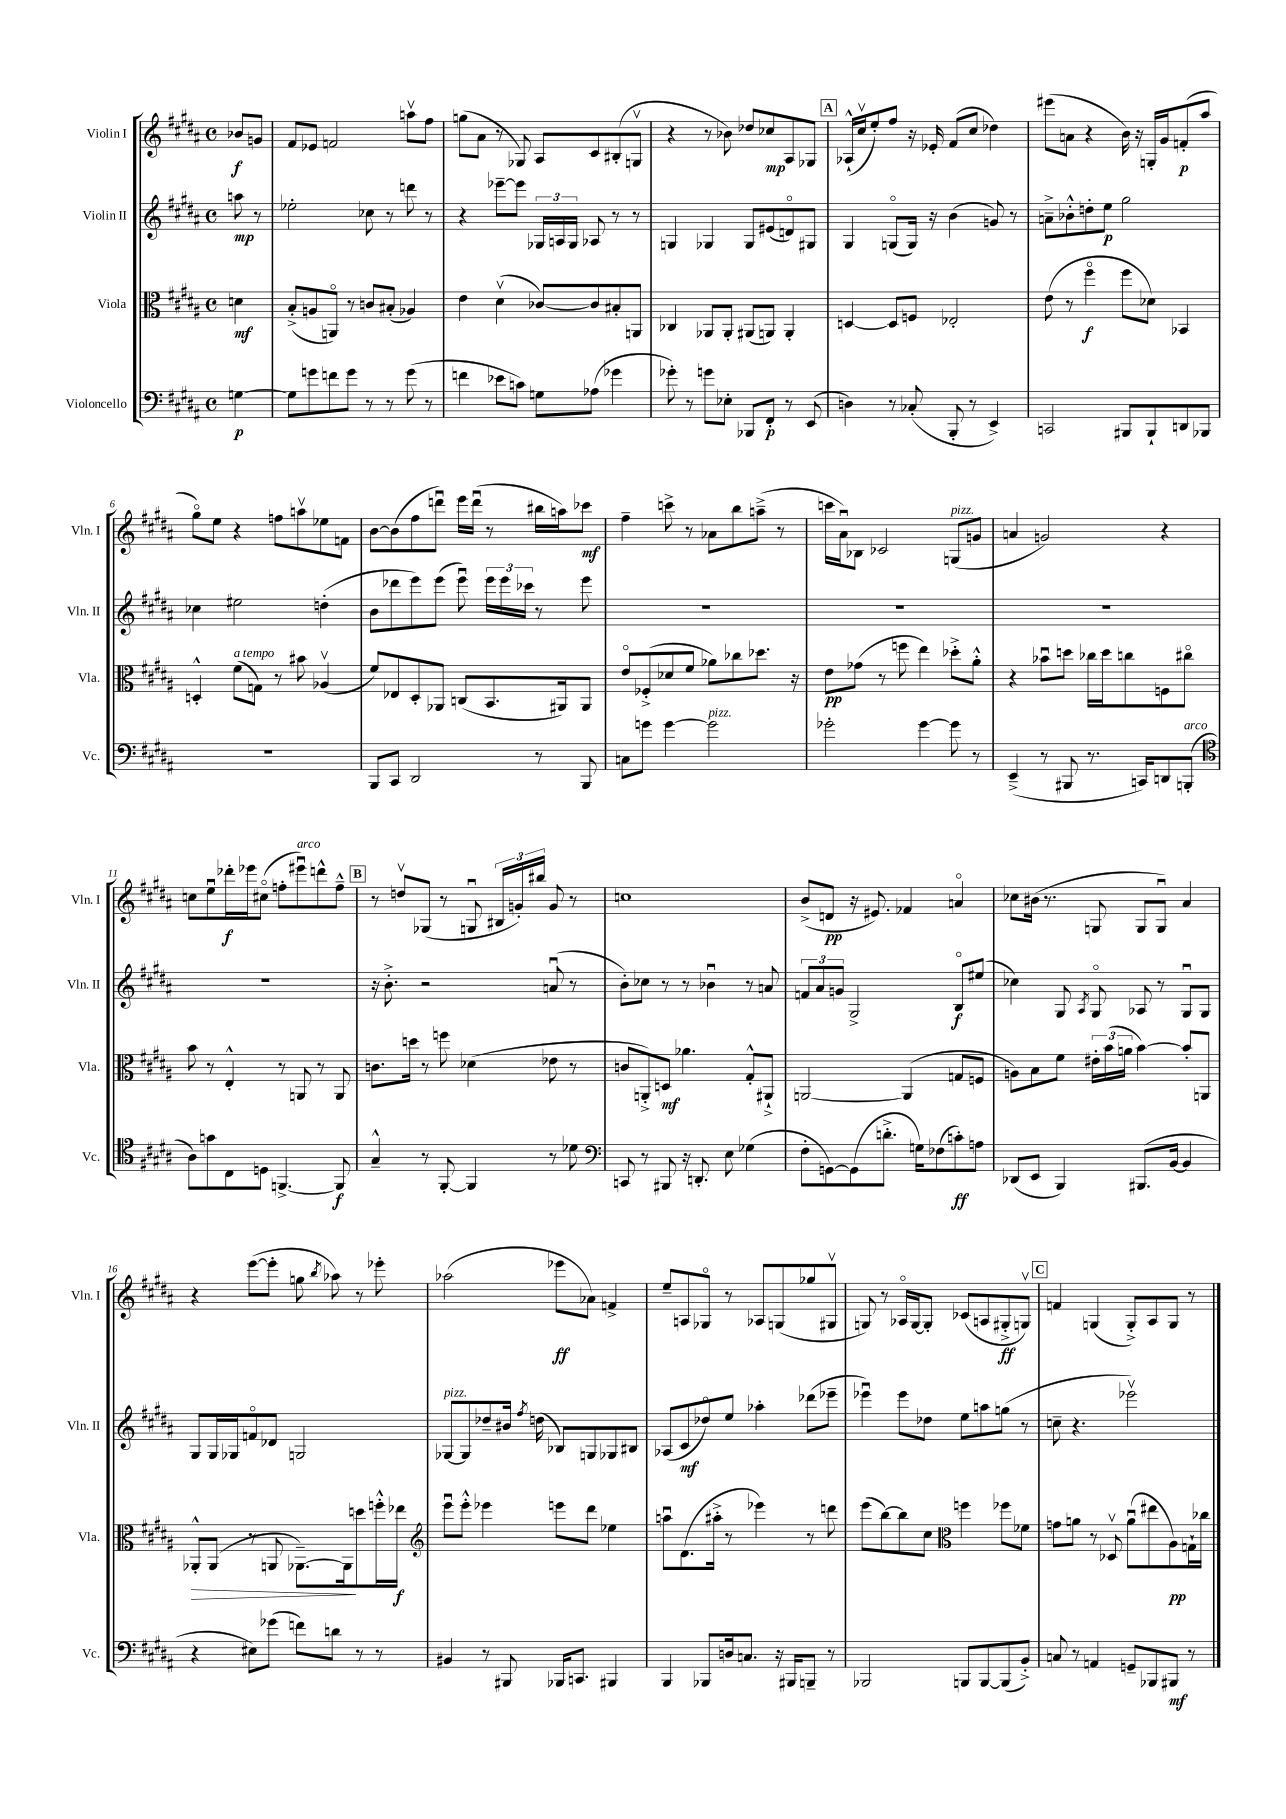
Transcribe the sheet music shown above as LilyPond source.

<<
\new StaffGroup <<
\new Staff = "s0" \with { instrumentName = "Violin I" shortInstrumentName = "Vln. I" } {
    \clef treble \key b \major \defaultTimeSignature \time 4/4 \partial 4
    \autoBeamOff bes'8[\f g'8] |
    fis'8[ ees'8] f'2 a''8[\upbow fis''8] |
    g''8[( ais'8] r8 ges8) ais8[ cis'8 bis8-.( g8]\upbow |
    r4 r8 bes'8) des''8[ ces''8\mp ais8 ges8] |
    \mark \markup { \box "A" } aes16[-!-^( cis''16\upbow e''8-.) fis''8] r16 ees'16-. fis'8[( cis''8] des''4) |
    eis'''8[( a'8] r4 b'16) r16 g16[-. gis'16 f'8-.\p( ais''8] |
    gis''8[\flageolet) e''8] r4 f''8[ a''8\upbow ees''8 f'8] |
    b'8[~ b'8( fis''8 d'''8]\downbow) e'''16[ d'''16]\downbow( r8 bis''16[ a''16) ces'''8]\mf |
    fis''4-- c'''8-> r8 aes'8[ b''8 a''8]--->( r8 |
    c'''16[ ais'16\downbow) bes8] ces'2 g8[^\markup { \italic "pizz." }( g'8] |
    a'4 g'2) r4 |
    c''8[ e''8\downbow des'''16-.\f ees'''16 cis''8]\flageolet( f''8[-. eis'''8\downbow^\markup { \italic "arco" }) d'''8-^ f''8]---^ |
    \mark \markup { \box "B" } r8 d''8[\upbow ges8]( r8 g8\downbow \tuplet 3/2 { bis16[ g'16-.) bis''16] } g'8 r8 |
    c''1 |
    b'8[->( d'8]\pp r16 eis'8.) fes'4 a'4\flageolet |
    ces''8[ bis'16]( r8. g8 g8[ g8]\downbow) ais'4 |
    r4 e'''8[~( e'''8]-. g''8 \acciaccatura { b''8 } aes''8) r8 ees'''8-. |
    aes''2( ees'''8[\ff aes'8]) f'4-> |
    e''8[-- a8 ges8]\flageolet r8 aes8[ g8( ges''8 gis8]\upbow |
    g8) r8 aes16[\flageolet g16~ g8]-. ces'8[( a8 gis8-.->\ff g8]\upbow) |
    \mark \markup { \box "C" } f'4 g4( g8[-.->) ais8 g8] r8 \bar "|." |
}
\new Staff = "s1" \with { instrumentName = "Violin II" shortInstrumentName = "Vln. II" } {
    \clef treble \key b \major \defaultTimeSignature \time 4/4 \partial 4
    \autoBeamOff a''8\mp r8 |
    ees''2-. ces''8 r8 d'''8 r8 |
    r4 ees'''8[~-- ees'''8] \tuplet 3/2 { ges16[ a16 ges16] } aes8 r8 r8 |
    g4 ges4 ges8[ eis'8( d'8\flageolet) gis8] |
    \mark \markup { \box "A" } gis4 g8[\flageolet( g16]) r16 b'4( g'8) r8 |
    a'8[---> bes'8-.-^ d''8-. e''8]\p gis''2 |
    ces''4 eis''2 d''4-.( |
    b'8[ des'''8 e'''8) e'''8]( e'''8\downbow) \tuplet 3/2 { e'''16[ e'''16 ces'''16] } r8 e'''8 |
    R1 |
    R1 |
    R1 |
    R1 |
    \mark \markup { \box "B" } r16 b'8.-.-> r2 a'8\downbow( r8 |
    b'8[-.) ces''8] r8 r8 bes'4\downbow r8 a'8 |
    \tuplet 3/2 { f'8[ ais'8 g'8] } gis2-> b8[\flageolet\f eis''8]( |
    ces''4) gis8 \acciaccatura { ais8 } gis8\flageolet aes8 r8 gis8[\downbow gis8] |
    gis8[ gis16 ges16 f'8\flageolet des'8] g2 |
    ges8[~^\markup { \italic "pizz." } ges8 des''8-- bis'16] \acciaccatura { fis''8 } d''16( bes8[) g8 ges8 bis8] |
    aes8[( cis'8\mf des''8\flageolet) e''8] aes''4-. des'''8[( ees'''8]-- |
    ees'''4\downbow) ees'''8[ des''8] e''8[ a''8 g''8]( r8 |
    \mark \markup { \box "C" } c''8-- r4. ees'''2\upbow) \bar "|." |
}
\new Staff = "s2" \with { instrumentName = "Viola" shortInstrumentName = "Vla." } {
    \clef alto \key b \major \defaultTimeSignature \time 4/4 \partial 4
    \autoBeamOff d'4\mf |
    b8[-.->( a8 a,8]\flageolet) r8 c'8[ bis8]-.( aes4) |
    e'4 dis'4\upbow( ces'8[~) ces'8 bis8-. a,8] |
    ces4 aes,8[ aes,8]-. ais,8[( a,8]) a,4-. |
    \mark \markup { \box "A" } d4~ d8[ f8] ees2-. |
    e'8( r8 fis''4\flageolet\f fis''8[ des'8]) bes,4 |
    d4-.-^ fis'8[^\markup { \italic "a tempo" }( g8]) r8 bis'8 aes4\upbow( |
    fis'8[) ees8 dis8-. aes,8] c8[( b,8. ais,16) ais,8] |
    e'8[\flageolet fes8-.->( des'8 fis'8] aes'8[) ces''8 des''8.] r16 |
    e'8[\pp ges'8]( r8 f''8 e''4) des''8[-.-> ais'8]-.-^ |
    r4 bes'8[\downbow d''8] ces''16[ d''16 c''8 f8 cis''8]\flageolet |
    b'8 r8 e4-.-^ r8 a,8 r8 a,8 |
    \mark \markup { \box "B" } c'8.[ d''16] r8 f''8 des'4( ees'8 r8 |
    c'8[ a,8-.->) d8]\mf aes'4. gis8[-.-^ ais,8]-!-> |
    a,2~ a,4( g8[ f8] |
    a8[) b8 fis'8] \tuplet 3/2 { eis'16[-. b'16( a'16] } b'4~) b'8[-. a,8] |
    aes,8[-.-^\> aes,8]( r8 a,8 aes,8.[~--) aes,16\! d''8 f''16-.-^ ees''16]\f |
    \clef treble e'''8[\downbow e'''8]-.-^ ees'''4 e'''8[ dis'''8] ees''4 |
    a''8[\downbow dis'8.( ais''16]-.-> r8 ees'''4) r8 d'''8 |
    e'''8[( b''8~) b''8 cis''8] \clef alto f''4 fes''8[ fes'8] |
    \mark \markup { \box "C" } g'8[ a'8] r8 des8\upbow a'8[\downbow( eis''8 ais8\pp) g16-! ces''16] \bar "|." |
}
\new Staff = "s3" \with { instrumentName = "Violoncello" shortInstrumentName = "Vc." } {
    \clef bass \key b \major \defaultTimeSignature \time 4/4 \partial 4
    \autoBeamOff g4~\p |
    g8[ g'8 f'8 g'8] r8 r8 g'8( r8 |
    f'4 ees'8[ c'8]) g8[ aes8]( ges'4 |
    ges'8-.) r8 g'8[ ees8]-. bes,,8[ fis,8]-.\p r8 e,8( |
    \mark \markup { \box "A" } d4) r8 ces8-.( b,,8-. r8 e,4->) |
    c,2 bis,,8[ bis,,8-! d,8 bes,,8] |
    r1 |
    b,,8[ cis,8] dis,2 r8 b,,8 |
    c8[ g'8] g'4~ g'2^\markup { \italic "pizz." } |
    ges'2-. ges'4~ ges'8 r8 |
    e,4--->( r8 bis,,8 r8. c,16[) d,8 b,,8]-.^\markup { \italic "arco" }( |
    \clef tenor ais8[) g'8 cis8 d8] f,4.~-> f,8\f |
    \mark \markup { \box "B" } gis4---^ r8 fis,8~-. fis,4 r8 des'8 |
    \clef bass c,8 r8 bis,,8 r16 d,8.-. e8 ges4( |
    fis8[-. g,8~) g,8( d'8.]-.-> g16[) fes8( c'8-.\ff) a8] |
    des,8[( e,8] b,,4) bis,,8.[( b,16]~ b,4 |
    r4 eis8[) ges'8]( f'8[) d'8] r8 r8 |
    bis,4 r8 bis,,8 bes,,16[ c,8.] bis,,4 |
    b,,4 bes,,8[ d16 c8.] r16 bis,,16[ b,,8]-- r8 |
    bes,,2 b,,8[ b,,8~ b,,8( b,8]-.->) |
    \mark \markup { \box "C" } c8 r8 a,4 g,8[-- bes,,8 bis,,8]\mf r8 \bar "|." |
}
>>
>>
